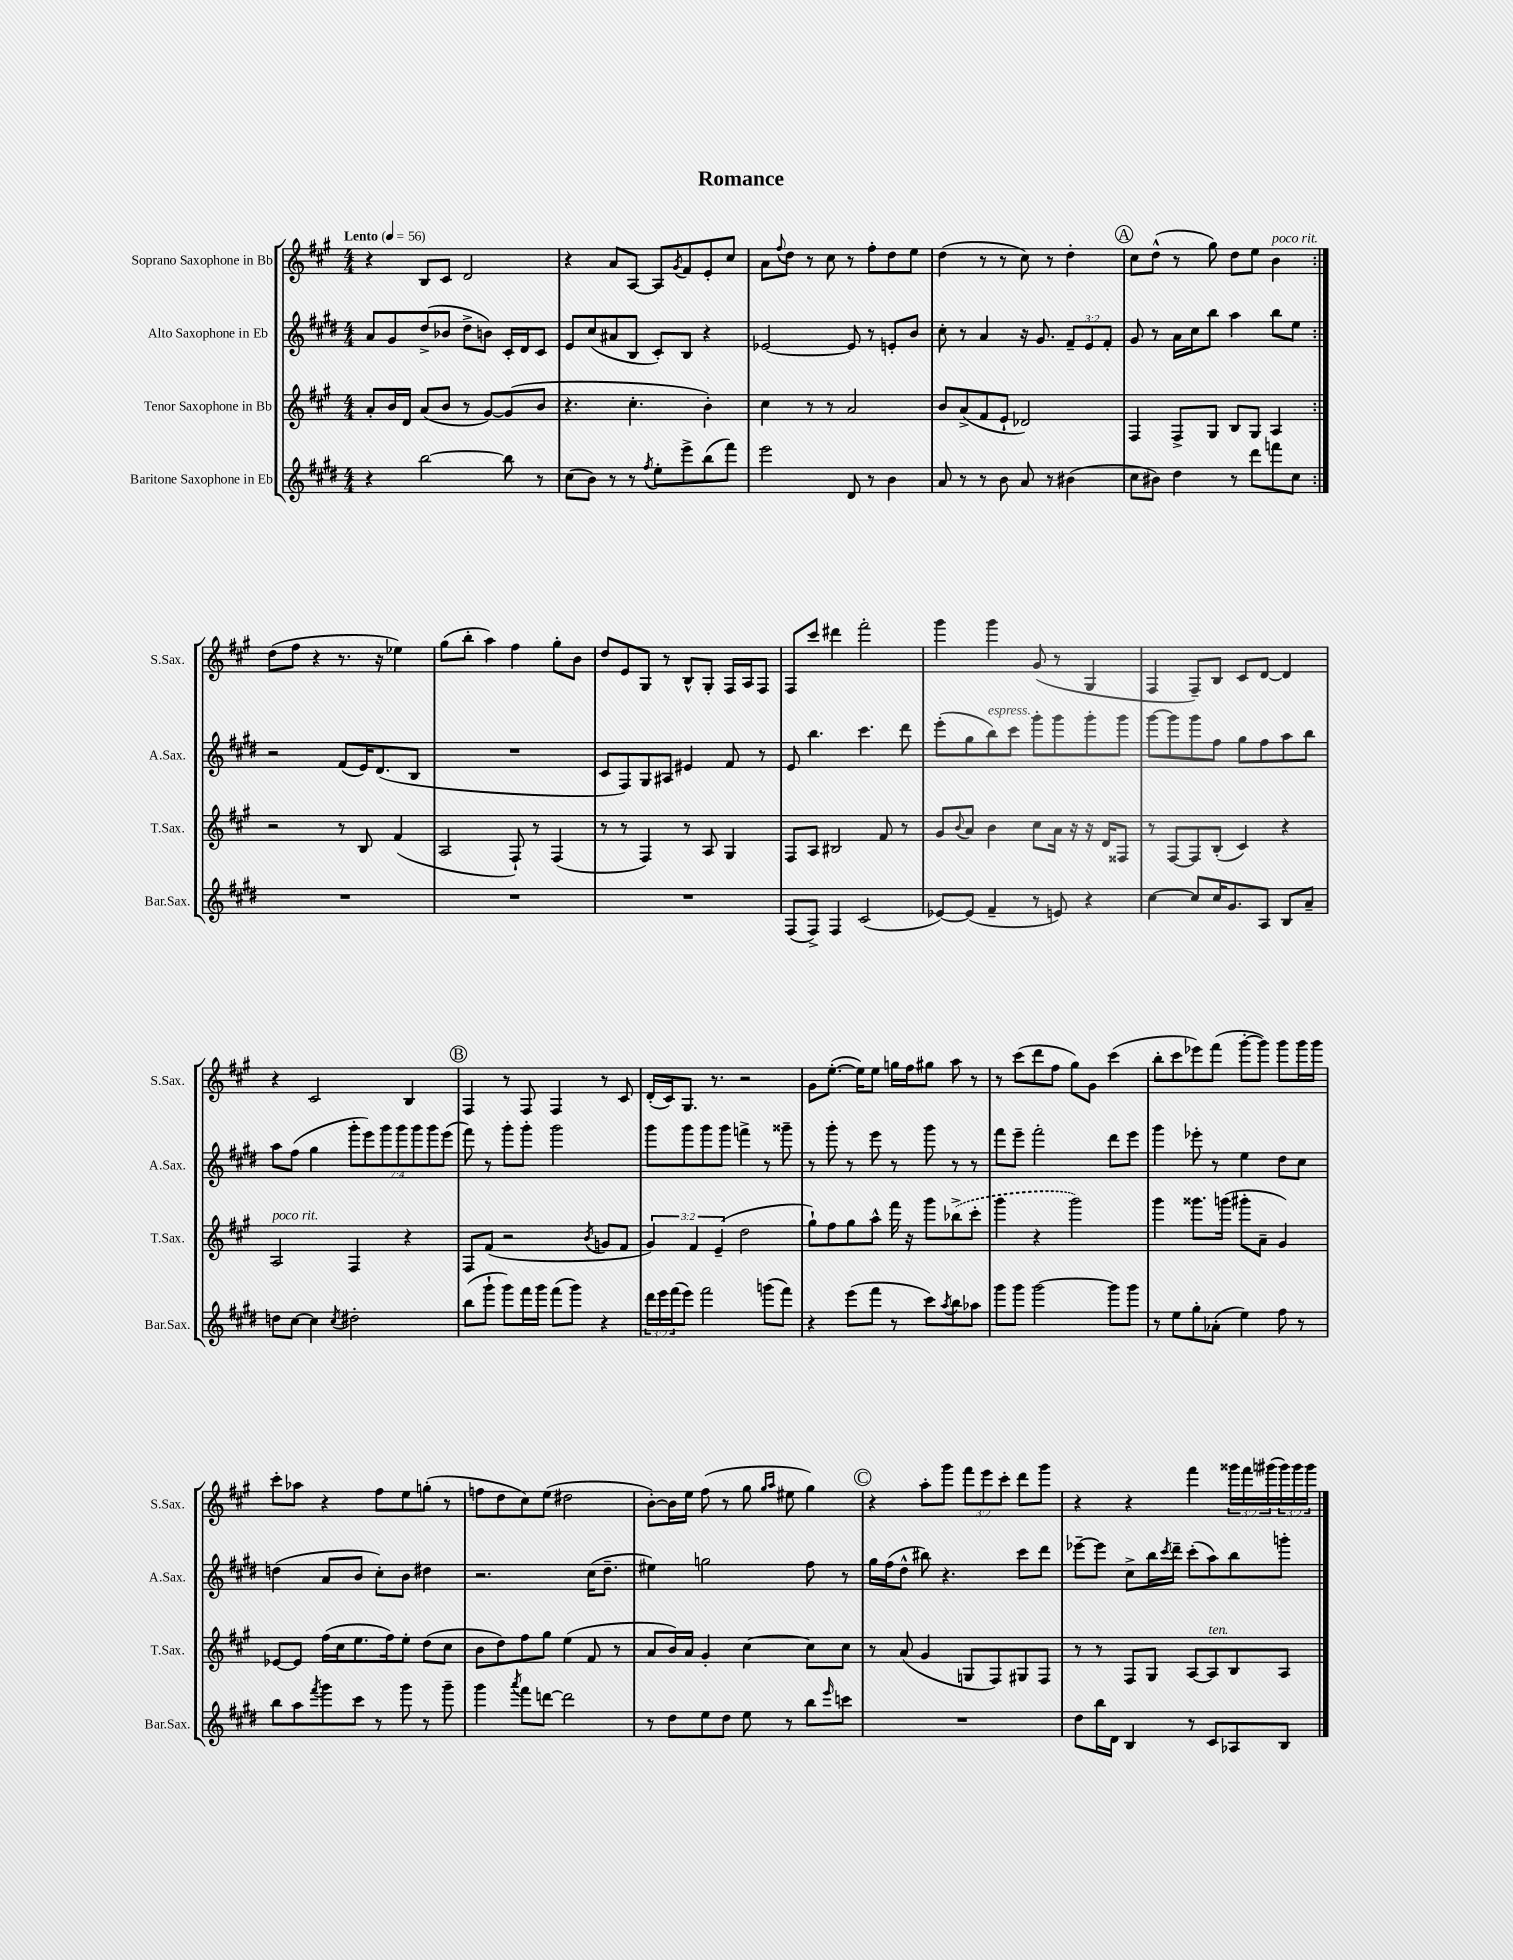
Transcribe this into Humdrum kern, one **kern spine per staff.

**kern	**kern	**kern	**kern
*staff4	*staff3	*staff2	*staff1
*clefG2	*clefG2	*clefG2	*clefG2
*k[f#c#g#d#]	*k[f#c#g#]	*k[f#c#g#d#]	*k[f#c#g#]
*M4/4	*M4/4	*M4/4	*M4/4
*MM56	*MM56	*MM56	*MM56
4r	8a'	8a	4r
.	16b	8g#	.
.	16d	.	.
[2bb	(8a	(8dd#^	8B
.	8b	8b-	8c#
.	8r	8dd#^	2d
.	[8g#)	8b)	.
8bb]	(8g#]	16c#'	.
.	.	16d#	.
8r	8b	8c#	.
=	=	=	=
(8cc#	4.r	8e	4r
8b)	.	(8cc#	.
8r	.	8a#	8a
8r	4.cc#'	8B	[8A
8qff#	.	.	.
8ee'	.	8c#')	8A]
.	.	.	8qg#
8eee^	.	8B	8f#
(8bb	4b')	4r	8e'
8fff#)	.	.	8cc#
=	=	=	=
2eee	4cc#	[2e-	8a
.	.	.	8qqff#
.	.	.	8dd
.	8r	.	8r
.	8r	.	8cc#
8d#	2a	8e-]	8r
8r	.	8r	8ff#'
4b	.	8e'	8dd
.	.	8b	8ee
=	=	=	=
8a	8b	8cc#'	(4dd
8r	(8a^	8r	.
8r	8f#	4a	8r
8b	8e`	.	8r
8a	2d-)	16r	8cc#)
.	.	8.g#	.
8r	.	.	8r
(4b#	.	12f#~	4dd'
.	.	12e	.
.	.	12f#'	.
=	=	=	=
8cc#	4F#	8g#	8cc#
8b#)	.	8r	(8dd^^
4dd#	8F#^	16a	8r
.	.	16cc#	.
.	8G#	8bb	8gg#)
8r	8B	4aa	8dd
8ddd#	8G#	.	8ee
8fff	4A	8bb	4b
8cc#	.	8ee	.
=:|!	=:|!	=:|!	=:|!
1r	2r	2r	(8dd
.	.	.	8ff#
.	.	.	4r
.	8r	(8f#	8.r
.	8B	16e)	.
.	.	(8.d#	16r
.	(4f#	.	4ee-)
.	.	8B	.
=	=	=	=
1r	2A	1r	(8gg#
.	.	.	8bb'
.	.	.	4aa)
.	8F#`)	.	4ff#
.	8r	.	.
.	(4F#	.	8gg#'
.	.	.	8b
=	=	=	=
1r	8r	8c#	8dd
.	8r	8F#)	8e
.	4F#)	8G#	8G#
.	.	8A#	8r
.	8r	4e#	8B^^
.	8A	.	8G#'
.	4G#	8f#	16F#
.	.	.	16A
.	.	8r	8F#
=	=	=	=
(8F#	8F#	8e	8F#
8F#^)	8A	4.bb	8ccc#
4F#	2B#	.	4ddd#
(2c#	.	4.ccc#	2fff#'
.	8f#	.	.
.	8r	8ddd#	.
=	=	=	=
[8e-)	8g#	(8eee'	4ggg#
.	8qqb	.	.
(8e-]	8a	8gg#	.
4f#~	4b	8bb)	4ggg#
.	.	8ccc#	.
8r	8cc#	8ggg#'	(8g#
8e)	16a	8ggg#	8r
.	16r	.	.
4r	16r	8ggg#'	4G#
.	16d	.	.
.	8F##	8ggg#	.
=	=	=	=
[4cc#	8r	[8ggg#	4F#
.	[8F#	8ggg#]	.
8cc#]	8F#]	8ggg#	8F#~)
16cc#	(8B'	8ff#	8B
8.g#	.	.	.
.	4c#)	8gg#	8c#
8A	.	8ff#	[8d
8B	4r	8aa	4d]
8a~	.	8bb	.
=	=	=	=
8dd	2A	8aa	4r
[8cc#	.	(8ff#	.
4cc#]	.	4gg#	2c#
8qcc#	.	.	.
2dd#'	4F#	14ggg#'	.
.	.	14eee)	.
.	.	14ggg#	.
.	.	14ggg#	.
.	4r	.	4B
.	.	14ggg#	.
.	.	14ggg#	.
.	.	(14eee	.
=	=	=	=
(8bb	8F#	8fff#)	4F#
8ggg#`	(8f#	8r	.
8ggg#)	2r	8ggg#'	8r
16fff#	.	8ggg#'	8F#
16ggg#	.	.	.
(8fff#	.	2ggg#	4F#
8ggg#)	.	.	.
.	8qb	.	.
4r	8g	.	8r
.	8f#	.	8c#
=	=	=	=
24ddd#	6g#)	8ggg#	(16d'
24eee	.	.	.
.	.	.	16c#)
(24fff#	.	.	.
8eee)	.	8ggg#	8.G#
.	6f#	.	.
2fff#	.	8ggg#	.
.	.	.	8.r
.	(6e~	.	.
.	.	8ggg#	.
.	2dd	4fff^	2r
(8ggg	.	8r	.
8fff#)	.	8ggg##~	.
=	=	=	=
4r	8gg#`)	8r	8g#
.	8ff#	8ggg#'	([8.ee'
(8eee	8gg#	8r	.
.	.	.	16ee])
8fff#	8aa^^	8eee	8ee
8r	16fff#	8r	16gg
.	16r	.	16ff#
8ccc#)	8ggg#	8ggg#	8gg#
8qaa	.	.	.
8bb	(8bb-^	8r	8aa
8aa-	8ccc#'	8r	8r
=	=	=	=
8ggg#	4ggg#	8fff#	8r
8ggg#	.	8eee~	(8ccc#
[2ggg#	4r	2fff#'	8ddd
.	.	.	8ff#
.	2ggg#)	.	8gg#)
.	.	.	8g#
8ggg#]	.	8ddd#	(4ccc#
8ggg#	.	8eee	.
=	=	=	=
8r	4ggg#	4ggg#	8bb'
8ee	.	.	8ccc#
8gg#'	8.ggg##	8eee-'	8eee-)
(8a-'	.	8r	(8fff#
.	(16ggg	.	.
4ee)	8ggg#'	4ee	[8ggg#'
.	8a~	.	8ggg#])
8ff#	4g#)	8dd#	8ggg#
8r	.	8cc#	16ggg#
.	.	.	16ggg#
=	=	=	=
8bb	[8e-	(4dd	8ccc#'
8aa	8e-]	.	8aa-
8qfff#	.	.	.
8ggg#	(16ff#	8a	4r
.	16cc#	.	.
8ccc#	8.ee	8b	.
8r	.	8cc#')	8ff#
.	16ff#)	.	.
8ggg#	8ee'	8b	8ee
8r	(8dd	4dd#	(8gg'
8ggg#~	8cc#	.	8r
=	=	=	=
4ggg#	8b	2.r	8ff
.	8dd)	.	8dd
8qaaa	.	.	.
8fff#	8ff#	.	8cc#)
[8ddd	8gg#	.	(8ee
2ddd]	(4ee	.	2dd#
.	8f#	(16cc#	.
.	.	8.dd#~	.
.	8r	.	.
=	=	=	=
8r	8a	4ee#)	[8b')
8dd#	16b)	.	16b]
.	16a	.	16ee
8ee	4g#'	2gg	(8ff#
8dd#	.	.	8r
8ee	[4cc#	.	8gg#
.	.	.	16qqgg#
.	.	.	16qqaa
8r	.	.	8ee#
8bb	8cc#]	8ff#	4gg#)
16qqeee	.	.	.
8ccc	8cc#	8r	.
=	=	=	=
1r	8r	16gg#	4r
.	.	(16ff#	.
.	(8a	8dd#^^	.
.	4g#	8bb#)	8aa'
.	.	4.r	8ggg#
.	8G	.	12fff#
.	.	.	12eee
.	8F#)	.	.
.	.	.	12ccc#'
.	8G#	8ccc#	8ddd
.	8F#	8ddd#	8ggg#
=	=	=	=
8dd#	8r	[8eee-~	4r
16bb	8r	8eee-]	.
16d#	.	.	.
4B	8F#	8cc#^	4r
.	8G#	16bb	.
.	.	8qccc#	.
.	.	16ddd#~	.
8r	[8A	(8ccc#'	4fff#
8c#	8A]	8aa)	.
8A-	8B	8bb	24ggg##
.	.	.	24fff#
.	.	.	(24ggg#
8B	8A	8ggg'	24ggg#)
.	.	.	24ggg#
.	.	.	24ggg#
==	==	==	==
*-	*-	*-	*-
